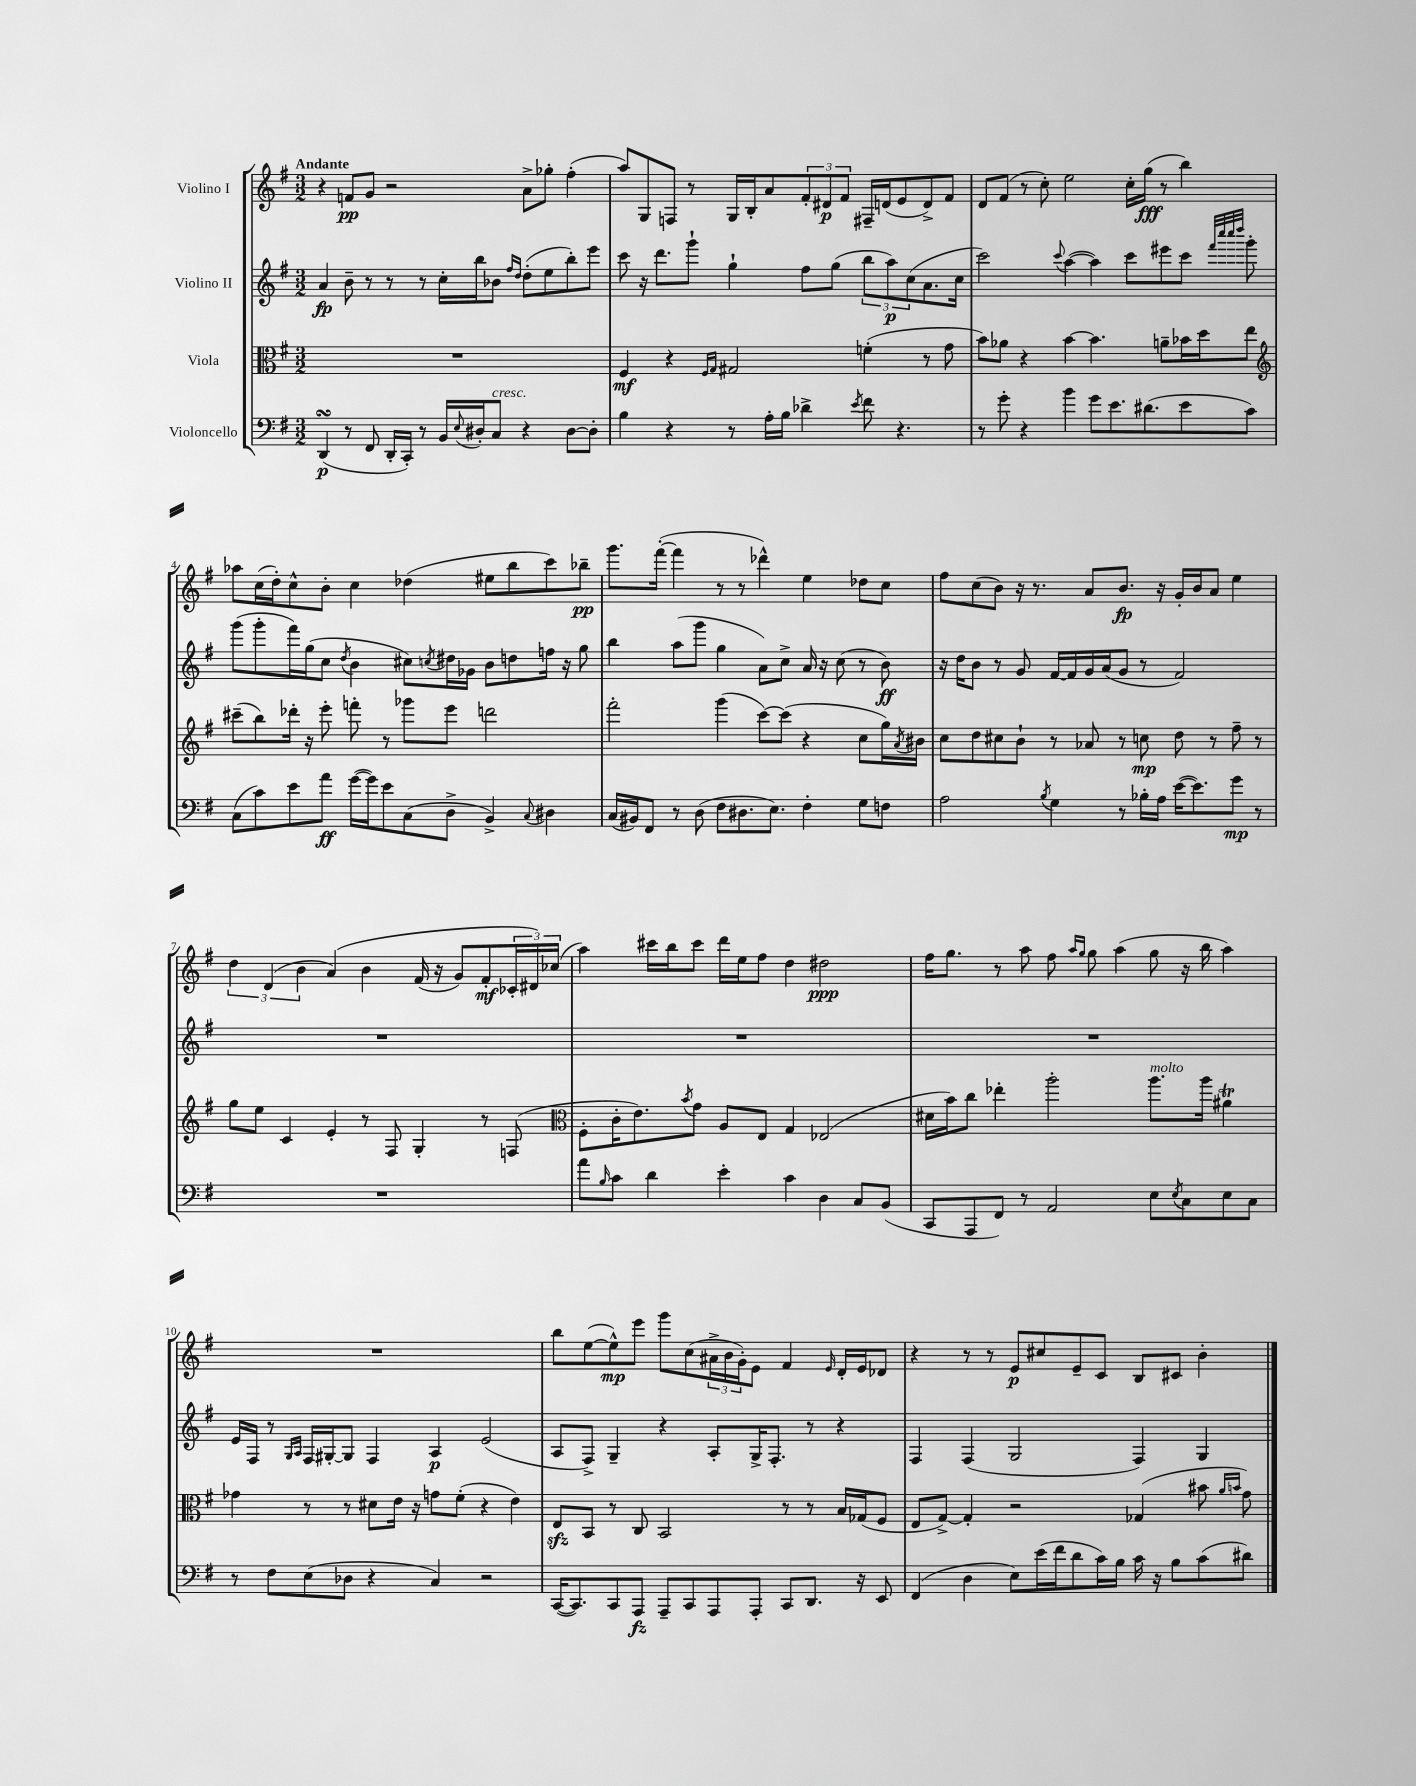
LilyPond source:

<<
\new StaffGroup <<
\new Staff = "s0" \with { instrumentName = "Violino I" } {
    \clef treble \key g \major \numericTimeSignature \time 3/2 \tempo "Andante"
    r4 f'8\pp g'8 r2 a'8-> ges''8-. fis''4-.( |
    a''8) g8 f8 r8 g16 b16-. a'8 \tuplet 3/2 { fis'8-. dis'8\p fis'8 } fis16-- d'16( e'8 d'8->) fis'8 |
    d'8 fis'8( r8 c''8-.) e''2 c''16-. g''16\fff( r8 b''4) |
    aes''8 c''16( d''16-.) c''8-^ b'8-. c''4 des''4( eis''8 b''8 c'''8) bes''8--\pp |
    g'''8. fis'''16~-.( fis'''4 r8 r8 des'''4-^) e''4 des''8 c''8 |
    fis''8 c''8( b'8) r16 r8. a'8 b'8.\fp r16 g'16-. b'16 a'8 e''4 |
    \tuplet 3/2 { d''4 d'4( b'4 } a'4)\( b'4 fis'16( r16 g'8) fis'8-.\mf \tuplet 3/2 { ces'16-. dis'16\) ces''16( } |
    a''4) cis'''16 b''16 cis'''8 d'''16 e''16 fis''8 d''4 dis''2\ppp |
    fis''16 g''8. r8 a''8 fis''8 \grace { a''16 g''16 } g''8 a''4( g''8 r16 b''16 a''4) |
    R1. |
    b''8 e''8~( e''8-^\mp) e'''8 g'''8 c''8( \tuplet 3/2 { ais'16-> b'16 g'16-.) } e'8 fis'4 \grace { e'16 } d'16-. e'16 des'8 |
    r4 r8 r8 e'8\p cis''8 e'8-- c'8 b8 cis'8 b'4-. \bar "|." |
}
\new Staff = "s1" \with { instrumentName = "Violino II" } {
    \clef treble \key g \major \numericTimeSignature \time 3/2
    a'4\fp b'8-- r8 r8 r8 c''16-. b''16 bes'8 \grace { fis''16 d''16 } d''8-.( e''8 b''8-.) e'''8 |
    c'''8 r16 d'''8. g'''8-! g''4-! fis''8 g''8( \tuplet 3/2 { b''8 a''8\p) c''8( } a'8. c''16 |
    c'''2) \appoggiatura { c'''8 } a''4~( a''4) c'''8 eis'''8 c'''8 \grace { fis'''32 c''''32 c''''32 d''''32 } g'''8-. |
    g'''8( g'''8-. fis'''16) g''16( c''8 \acciaccatura { d''8 } b'4 cis''8) \acciaccatura { c''8 } dis''16 ges'16 b'8 d''8 f''16 r16 g''8 |
    b''4 a''8( g'''8 g''4 a'8) c''8-> a'16 r16 c''8( r8 b'8\ff) |
    r16 d''16 b'8 r8 g'8 fis'16~ fis'16 g'16 a'16( g'8 r8 fis'2) |
    R1. |
    R1. |
    R1. |
    e'16 fis16 r8 \grace { g16 a16 } fis16 gis16~-. gis8 fis4 a4\p e'2( |
    a8 fis8->) g4-- r4 a8-. g16-> fis8.-. r8 r4 |
    fis4 fis4( g2 fis4) g4 \bar "|." |
}
\new Staff = "s2" \with { instrumentName = "Viola" } {
    \clef alto \key g \major \numericTimeSignature \time 3/2
    R1. |
    fis4\mf r4 \grace { fis16 g16 } gis2 f'4-.( r8 g'8 |
    b'8) aes'8 r4 b'4~ b'4. a'8-- bes'16 d''16 e''8 |
    \clef treble cis'''8--( b''8) des'''16-. r16 e'''8-. f'''8-. r8 ges'''8 e'''8 d'''2 |
    fis'''2-. g'''4( c'''8~) c'''8( r4 c''8 g''16) \acciaccatura { a'8 } bis'16 |
    c''8 d''8 cis''8 b'8-! r8 aes'8 r8 c''8\mp d''8 r8 fis''8-- r8 |
    g''8 e''8 c'4 e'4-. r8 fis8 g4-. r8 f8( |
    \clef alto fis8-. c'16-. e'8.) \acciaccatura { b'8 } g'8 a8 e8 g4 ees2( |
    dis'16 b'16) c''8 ees''4-. a''2-. a''8.^\markup { \italic "molto" } a''16 ais'4\trill |
    ges'4 r8 r8 dis'8 e'16 r16 g'8 fis'8-.( r4 e'4) |
    e8\sfz b,8 r8 c8 b,2 r8 r8 b16 ges16( fis8 |
    e8 g8~->) g4-. r2 ges4( bis'8 \grace { a'16 b'16 } g'8) \bar "|." |
}
\new Staff = "s3" \with { instrumentName = "Violoncello" } {
    \clef bass \key g \major \numericTimeSignature \time 3/2
    d,4\turn\p( r8 fis,8 d,16-. c,16-.) r8 b,16 \appoggiatura { e8 } dis16-. c8^\markup { \italic "cresc." } r4 dis8~ dis8-. |
    b4 r4 r8 a16-. b16 des'4-> \acciaccatura { e'8 } fis'8 r4. |
    r8 g'8-. r4 b'4 g'8 e'8. dis'8.( e'8 c'8) |
    c8( c'8) e'8 a'8\ff g'16~( g'16) e'8 c8( d8-> b,4->) \appoggiatura { c8 } dis4 |
    c16( bis,16) fis,8 r8 d8( fis8 dis8. e8.) fis4-. g8 f8 |
    a2 \acciaccatura { b8 } g4 r8 bes16-. a16 e'16~( e'8.) g'8\mp r8 |
    R1. |
    a'8 \grace { b16 } c'8 d'4 e'4-. c'4 d4 c8 b,8( |
    c,8 a,,8 fis,8) r8 a,2 e8 \acciaccatura { e8 } c8 e8 c8 |
    r8 fis8 e8( des8 r4 c4) r2 |
    c,16~( c,8.) c,8 a,,8\fz a,,8-- c,8 a,,8 a,,8-. c,8 d,8. r16 e,8 |
    fis,4( d4 e8) e'16( fis'16 d'8 c'16) b16 c'16 r16 b8 c'8( dis'8) \bar "|." |
}
>>
>>
